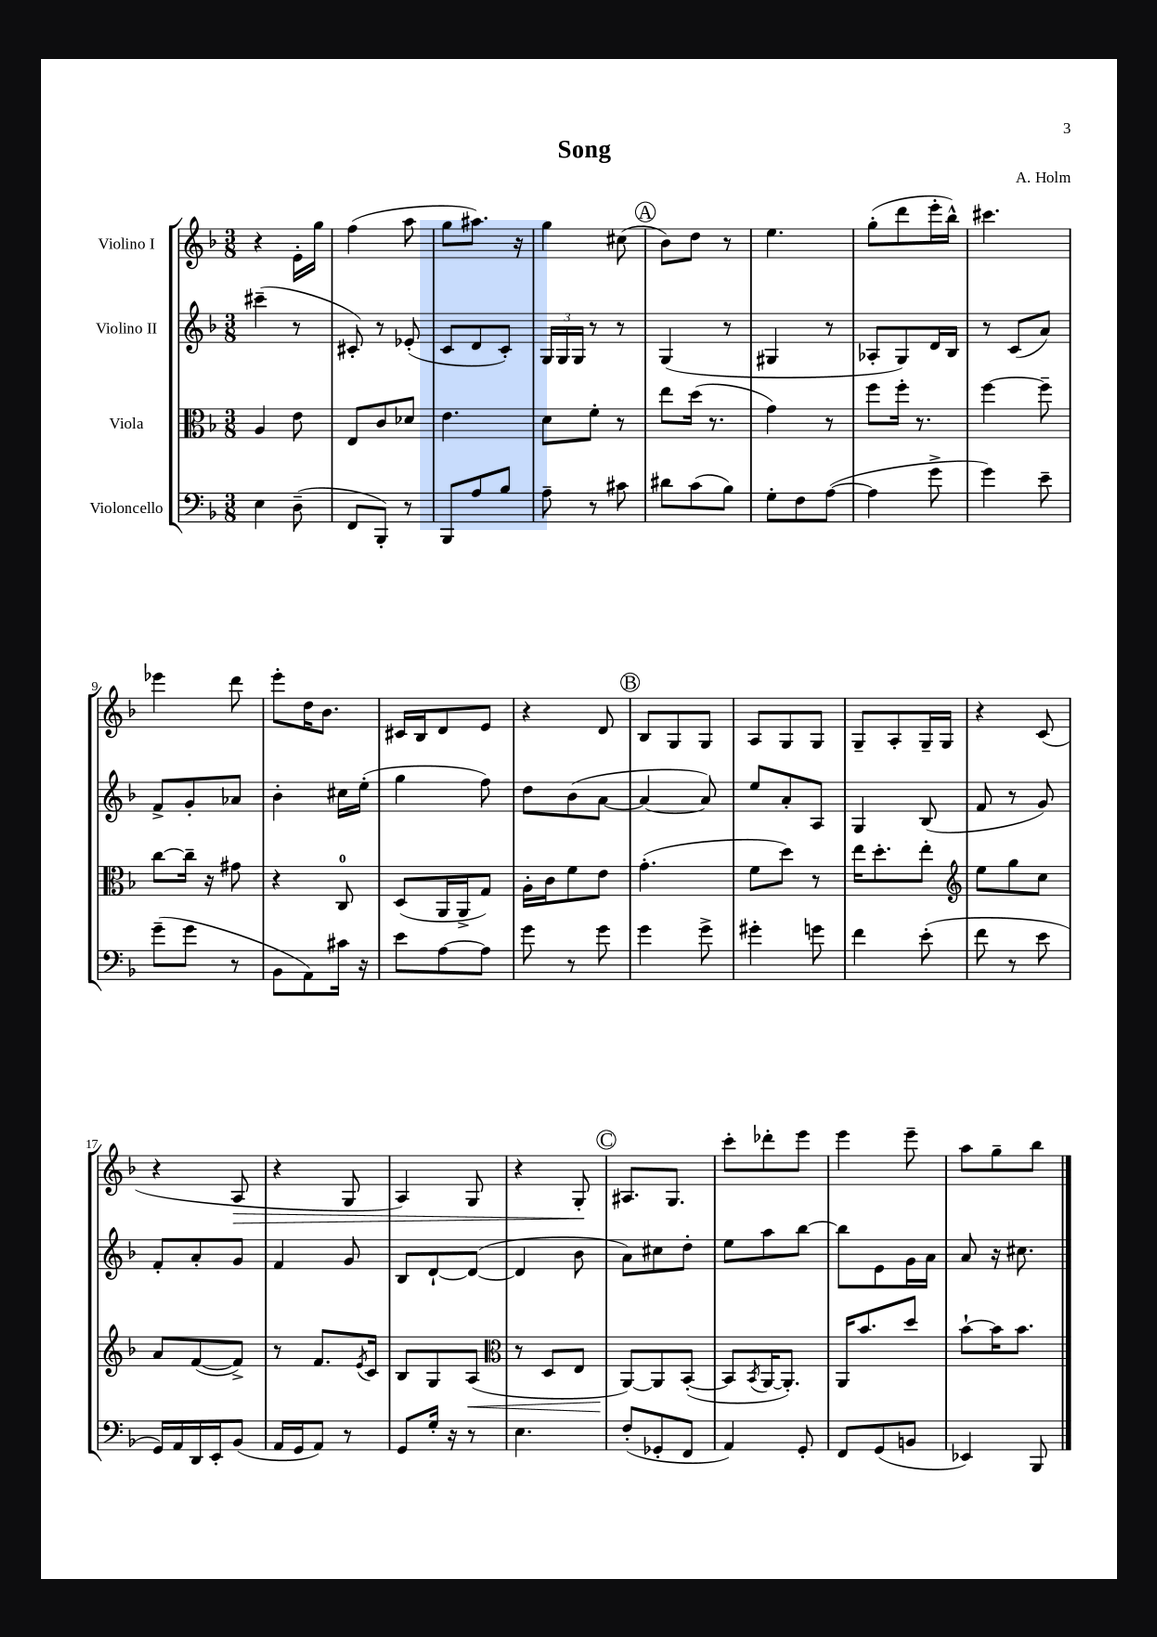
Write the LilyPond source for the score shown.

\header { title = "Song" composer = "A. Holm" }
<<
\new StaffGroup <<
\new Staff = "s0" \with { instrumentName = "Violino I" } {
    \clef treble \key f \major \numericTimeSignature \time 3/8
    r4 e'16-. g''16 |
    f''4( a''8 |
    g''8 ais''8.) r16 |
    g''4 cis''8( |
    \mark \markup { \circle "A" } bes'8) d''8 r8 |
    e''4. |
    g''8-.( d'''8 e'''16-. bes''16-^) |
    cis'''4. |
    ees'''4 d'''8 |
    e'''8-. d''16 bes'8. |
    cis'16 bes16 d'8 e'8 |
    r4 d'8 |
    \mark \markup { \circle "B" } bes8 g8 g8 |
    a8 g8 g8 |
    g8-- a8-. g16-- g16 |
    r4 c'8( |
    r4 a8\> |
    r4 g8 |
    a4) g8 |
    r4 g8-.\! |
    \mark \markup { \circle "C" } ais8. g8. |
    c'''8-. des'''8-. e'''8 |
    e'''4 e'''8-- |
    a''8 g''8-- bes''8 \bar "|." |
}
\new Staff = "s1" \with { instrumentName = "Violino II" } {
    \clef treble \key f \major \numericTimeSignature \time 3/8
    cis'''4--( r8 |
    cis'8-.) r8 ees'8-.( |
    c'8 d'8 c'8-.) |
    \tuplet 3/2 { g16 g16 g16 } r8 r8 |
    \mark \markup { \circle "A" } g4( r8 |
    gis4 r8 |
    aes8-. g8) d'16 bes16 |
    r8 c'8( a'8) |
    f'8-> g'8-. aes'8 |
    bes'4-. cis''16 e''16-.( |
    g''4 f''8) |
    d''8 bes'8( a'8~ |
    \mark \markup { \circle "B" } a'4~ a'8) |
    e''8 a'8-. a8 |
    g4 bes8( |
    f'8 r8 g'8) |
    f'8-. a'8-. g'8 |
    f'4 g'8 |
    bes8 d'8~-! d'8~( |
    d'4 bes'8 |
    \mark \markup { \circle "C" } a'8) cis''8 d''8-. |
    e''8 a''8 bes''8~ |
    bes''8 e'8 g'16 a'16 |
    a'8 r16 cis''8. \bar "|." |
}
\new Staff = "s2" \with { instrumentName = "Viola" } {
    \clef alto \key f \major \numericTimeSignature \time 3/8
    a4 e'8 |
    e8 c'8 des'8 |
    e'4. |
    d'8 f'8-. r8 |
    \mark \markup { \circle "A" } e''8 d''16( r8. |
    g'4) r8 |
    f''8 f''16-. r8. |
    f''4~ f''8-- |
    c''8~ c''16-- r16 gis'8 |
    r4 c8-0 |
    d8( a,16 a,16-> g8) |
    a16-. c'16 f'8 e'8 |
    \mark \markup { \circle "B" } g'4.-.( |
    f'8 d''8) r8 |
    e''16 d''8.-. e''8-. |
    \clef treble e''8 g''8 c''8 |
    a'8 f'8~( f'8->) |
    r8 f'8. \acciaccatura { e'8 } c'16 |
    bes8 g8 a8\<( |
    \clef alto r8 d8 e8 |
    \mark \markup { \circle "C" } a,8~\!) a,8 bes,8~-.( |
    bes,8 \acciaccatura { bes,8 } a,16~ a,8.-.) |
    a,16 bes'8. d''8 |
    bes'8~-! bes'16 bes'8. \bar "|." |
}
\new Staff = "s3" \with { instrumentName = "Violoncello" } {
    \clef bass \key f \major \numericTimeSignature \time 3/8
    e4 d8--( |
    f,8 bes,,8-.) r8 |
    bes,,8 a8 bes8 |
    a8-- r8 cis'8 |
    \mark \markup { \circle "A" } dis'8 c'8( bes8) |
    g8-. f8 a8~( |
    a4 g'8-> |
    g'4) e'8-- |
    g'8--( g'8 r8 |
    bes,8 a,8) cis'16 r16 |
    e'8 a8~ a8 |
    g'8 r8 g'8 |
    \mark \markup { \circle "B" } g'4 g'8-> |
    gis'4-. g'8 |
    f'4 e'8-.( |
    f'8 r8 e'8 |
    g,16) a,16 d,16 e,16-. bes,8( |
    a,16 g,16 a,8) r8 |
    g,8 g16-. r16 r8 |
    e4. |
    \mark \markup { \circle "C" } f8-.( ges,8-. f,8 |
    a,4) g,8-. |
    f,8 g,8( b,8 |
    ees,4) bes,,8 \bar "|." |
}
>>
>>
